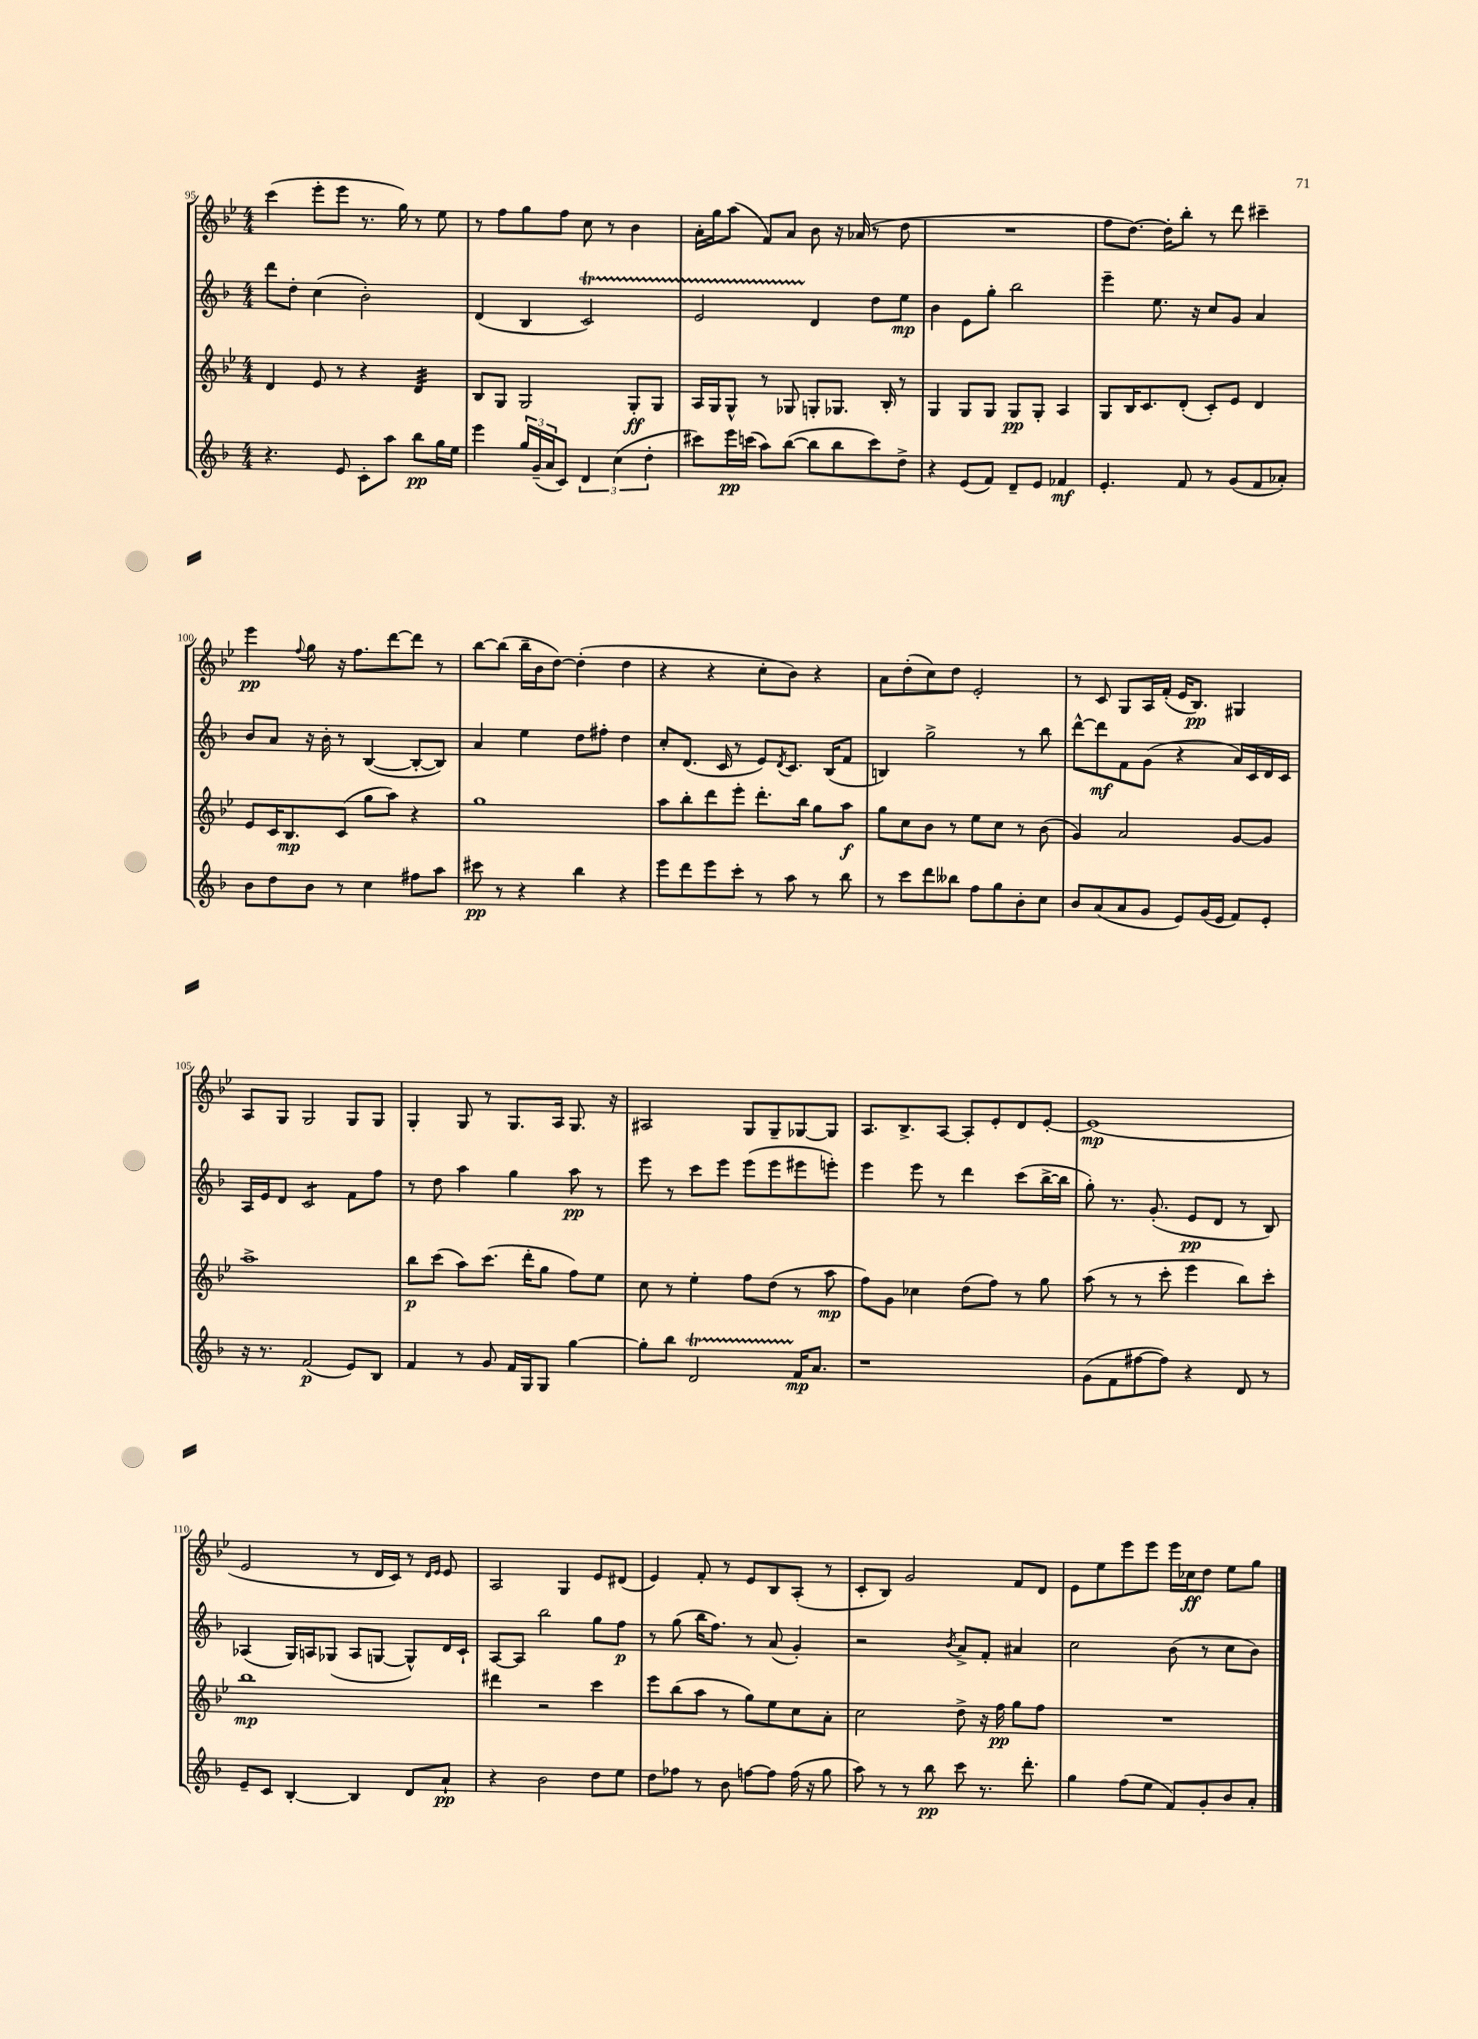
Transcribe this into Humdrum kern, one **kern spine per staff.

**kern	**dynam	**kern	**dynam	**kern	**dynam	**kern	**dynam
*part4	*part4	*part3	*part3	*part2	*part2	*part1	*part1
*staff4	*staff4	*staff3	*staff3	*staff2	*staff2	*staff1	*staff1
*clefG2	*	*clefG2	*	*clefG2	*	*clefG2	*
*k[b-]	*	*k[b-e-]	*	*k[b-]	*	*k[b-e-]	*
*M4/4	*	*M4/4	*	*M4/4	*	*M4/4	*
=95	=95	=95	=95	=95	=95	=95	=95
4.r	.	4d/	.	8ddd\L	.	(4ccc\	.
.	.	.	.	8dd'\J	.	.	.
.	.	8e-/	.	(4cc\	.	8eee-'\L	.
8e/	.	8r	.	.	.	8eee-\J	.
8c'\L	.	4r	.	2b-'\)	.	8.r	.
8aa\J	.	.	.	.	.	.	.
.	.	.	.	.	.	16gg\)	.
*	*	*tremolo	*	*	*	*	*
8bb-\L	pp	32d/LLL	.	.	.	8r	.
.	.	32d/	.	.	.	.	.
.	.	32d/	.	.	.	.	.
.	.	32d/	.	.	.	.	.
16gg\L	.	32d/	.	.	.	8ee-\	.
.	.	32d/	.	.	.	.	.
16ee\JJ	.	32d/	.	.	.	.	.
.	.	32d/JJJ	.	.	.	.	.
*	*	*Xtremolo	*	*	*	*	*
=96	=96	=96	=96	=96	=96	=96	=96
4eee\	.	8B-/L	.	(4d/	.	8r	.
.	.	8G/J	.	.	.	8ff\L	.
24gg/LL	.	2G/	.	4B-/	.	8gg\	.
(24g~/	.	.	.	.	.	.	.
24a/J	.	.	.	.	.	.	.
8c/J)	.	.	.	.	.	8ff\J	.
6d/	.	.	.	2cT/)	.	8cc\	.
.	.	.	.	.	.	8r	.
(6cc\	.	.	.	.	.	.	.
.	.	8G'/L	ff	.	.	4b-\	.
6dd'\	.	.	.	.	.	.	.
.	.	8G/J	.	.	.	.	.
=97	=97	=97	=97	=97	=97	=97	=97
8ccc#X\L)	.	16A/LL	.	2eTTT/	.	16a'\LL	.
.	.	16G/J	.	.	.	16gg\J	.
16eee\L	pp	8G^^/J	.	.	.	(8aa\J	.
(16cccn\JJ	.	.	.	.	.	.	.
8aa\L)	.	8r	.	.	.	8f/L)	.
([8bb-\J	.	8G-X/	.	.	.	8a/J	.
8bb-\L]	.	8Gn'/L	.	4d/	.	8b-\	.
8bb-\	.	8.G-X/J	.	.	.	16r	.
.	.	.	.	.	.	(16a-X/	.
8ccc\)	.	.	.	8dd\L	.	8r	.
.	.	16B-'/	.	.	.	.	.
8dd^\J	.	8r	.	8ee\J	mp	8dd\	.
=98	=98	=98	=98	=98	=98	=98	=98
4r	.	4G/	.	4b-\	.	1r	.
(8e/L	.	8G/L	.	8e\L	.	.	.
8f/J)	.	8G/J	.	8gg'\J	.	.	.
8d~/L	.	8G/L	pp	2bb-\	.	.	.
8e/J	.	8G'/J	.	.	.	.	.
4f-X/	mf	4A/	.	.	.	.	.
=99	=99	=99	=99	=99	=99	=99	=99
4.e'/	.	8G/L	.	4eee~\	.	8ff\L	.
.	.	16B-/K	.	.	.	[8.dd\J)	.
.	.	8.c/	.	.	.	.	.
.	.	.	.	8.ee\	.	.	.
.	.	.	.	.	.	16dd'\KL]	.
8f/	.	(8d'/J	.	.	.	8bb-'\J	.
.	.	.	.	16r	.	.	.
8r	.	8c'/L)	.	8cc/L	.	8r	.
(8g/L	.	8e-/J	.	8g/J	.	8ddd\	.
8f/	.	4d/	.	4a/	.	4ccc#X~\	.
8a-X'/J)	.	.	.	.	.	.	.
!!LO:LB:g=z
=100	=100	=100	=100	=100	=100	=100	=100
8b-\L	.	8e-/L	.	8b-/L	.	4eee-\	pp
8dd\	.	16c/K	.	8a/J	.	.	.
.	.	8.B-/	mp	.	.	.	.
.	.	.	.	.	.	8qqff/	.
8b-\J	.	.	.	16r	.	8gg\	.
.	.	.	.	16b-'\	.	.	.
8r	.	(8c/J	.	8r	.	16r	.
.	.	.	.	.	.	8.ff\L	.
4cc\	.	8gg\L	.	([4B-/	.	.	.
.	.	8aa\J)	.	.	.	[8ddd\	.
8ff#X\L	.	4r	.	8B-'/L_	.	8ddd\J]	.
8aa\J	.	.	.	8B-/J])	.	8r	.
=101	=101	=101	=101	=101	=101	=101	=101
8ccc#X\	pp	1gg	.	4a/	.	[8bb-\L	.
8r	.	.	.	.	.	(8bb-\J]	.
4r	.	.	.	4ee\	.	16bb-~\LL	.
.	.	.	.	.	.	16b-\J	.
.	.	.	.	.	.	[8dd\J)	.
4bb-\	.	.	.	8dd\L	.	(4dd'\]	.
.	.	.	.	8ff#X'\J	.	.	.
4r	.	.	.	4dd\	.	4dd\	.
=102	=102	=102	=102	=102	=102	=102	=102
8eee\L	.	8aa\L	.	8cc'/L	.	4r	.
8ddd\	.	8bb-'\	.	(8.d/J	.	.	.
8eee\	.	8ddd\	.	.	.	4r	.
.	.	.	.	16c/	.	.	.
8ccc'\J	.	8eee-'\J	.	8r	.	.	.
8r	.	8.ddd'\L	.	8e/L)	.	8cc'\L	.
.	.	.	.	8qd/	.	.	.
8aa\	.	.	.	8.c/J	.	8b-\J)	.
.	.	16bb-\Jk	.	.	.	.	.
8r	.	8gg\L	.	.	.	4r	.
.	.	.	.	(16B-/KL	.	.	.
8bb-\	.	8aa\J	f	8f/J	.	.	.
=103	=103	=103	=103	=103	=103	=103	=103
8r	.	8gg\L	.	4Bn/)	.	8a\L	.
8ccc\L	.	8cc\	.	.	.	(8dd'\	.
8ddd\	.	8b-\J	.	2gg^\	.	8cc\)	.
8bb--X\J	.	8r	.	.	.	8dd\J	.
8ff\L	.	8ee-\L	.	.	.	2e-'/	.
8gg\	.	8cc\J	.	.	.	.	.
8b-'\	.	8r	.	8r	.	.	.
8cc\J	.	(8b-\	.	8bb-\	.	.	.
=104	=104	=104	=104	=104	=104	=104	=104
8b-/L	.	4g/)	.	[8ddd^^\L	.	8r	.
(8a/	.	.	.	8ddd\]	mf	8c/	.
8a/	.	2a/	.	8f\	.	8G/L	.
8g/J	.	.	.	(8g\J	.	16A/L	.
.	.	.	.	.	.	(16f'/JJ	.
8e/L)	.	.	.	4r	.	16e-/KL	.
.	.	.	.	.	.	8.B-/J)	pp
(16g/L	.	.	.	.	.	.	.
16e/JJ	.	.	.	.	.	.	.
8f/L)	.	[8g/L	.	16a/LL)	.	4G#X/	.
.	.	.	.	16c/	.	.	.
8e'/J	.	8g/J]	.	16d/	.	.	.
.	.	.	.	16c/JJ	.	.	.
!!LO:LB:g=z
=105	=105	=105	=105	=105	=105	=105	=105
16r	.	1aa^	.	16A/LL	.	8A/L	.
8.r	.	.	.	16e/J	.	.	.
.	.	.	.	8d/J	.	8G/J	.
*	*	*	*	*tremolo	*	*	*
(2f/	p	.	.	8c/L	.	2G/	.
.	.	.	.	8c/	.	.	.
.	.	.	.	8c/	.	.	.
.	.	.	.	8c/J	.	.	.
*	*	*	*	*Xtremolo	*	*	*
8e/L)	.	.	.	8f\L	.	8G/L	.
8B-/J	.	.	.	8ff\J	.	8G/J	.
=106	=106	=106	=106	=106	=106	=106	=106
4f/	.	8bb-\L	p	8r	.	4G'/	.
.	.	(8ccc\J	.	8dd\	.	.	.
8r	.	8aa\L)	.	4aa\	.	8G/	.
8g/	.	(8.ccc\J	.	.	.	8r	.
16f/LL	.	.	.	4gg\	.	8.G/L	.
16G/J	.	16ddd'\KL	.	.	.	.	.
8G/J	.	8gg\J	.	.	.	.	.
.	.	.	.	.	.	16A/Jk	.
[4gg\	.	8ff\L)	.	8aa\	pp	8.G/	.
.	.	8ee-\J	.	8r	.	.	.
.	.	.	.	.	.	16r	.
=107	=107	=107	=107	=107	=107	=107	=107
8gg'\L]	.	8cc\	.	8eee\	.	2A#X/	.
8bb-\J	.	8r	.	8r	.	.	.
2dT/	.	4ee-'\	.	8ccc\L	.	.	.
.	.	.	.	8eee\J	.	.	.
.	.	8ff\L	.	(8eee\L	.	8G/L	.
.	.	(8dd\J	.	8eee\	.	8G~/	.
16f/KL	mp	8r	.	8eee#X\	.	[8G-X/	.
8.a/J	.	.	.	.	.	.	.
.	.	8aa\	mp	8eeen'\J)	.	8G-/J]	.
=108	=108	=108	=108	=108	=108	=108	=108
1r	.	8ff\L)	.	4eee\	.	8.A/L	.
.	.	8g\J	.	.	.	.	.
.	.	.	.	.	.	8.B-^/	.
.	.	4cc-X\	.	8eee\	.	.	.
.	.	.	.	8r	.	[8A/J	.
.	.	(8dd\L	.	4ddd\	.	8A'/L]	.
.	.	8ff\J)	.	.	.	8e-'/	.
.	.	8r	.	(8ccc\L	.	8d/	.
.	.	8gg\	.	[16bb-^\L	.	[8e-'/J	.
.	.	.	.	16bb-\JJ]	.	.	.
=109	=109	=109	=109	=109	=109	=109	=109
(8g\L	.	(8aa\	.	8gg'\)	.	(1e-]	mp
8f\	.	8r	.	8.r	.	.	.
[8ff#X\	.	8r	.	.	.	.	.
.	.	.	.	(8.g'/	.	.	.
8ff#\J])	.	8ccc'\	.	.	.	.	.
4r	.	4eee-\	.	8e/L	pp	.	.
.	.	.	.	8d/J	.	.	.
8d/	.	8bb-\L)	.	8r	.	.	.
8r	.	8ccc'\J	.	8B-/)	.	.	.
!!LO:LB:g=z
=110	=110	=110	=110	=110	=110	=110	=110
8e~/L	.	1bb-	mp	(4A-X/	.	2e-/	.
8c/J	.	.	.	.	.	.	.
[4B-'/	.	.	.	16G/LL)	.	.	.
.	.	.	.	16An/J	.	.	.
.	.	.	.	(8G-X/J	.	.	.
4B-/]	.	.	.	8A/L	.	8r	.
.	.	.	.	[8Gn/J	.	16d/LL	.
.	.	.	.	.	.	16c/JJ)	.
8d/L	.	.	.	8G^^/L])	.	8r	.
.	.	.	.	.	.	16qqd/LL	.
.	.	.	.	.	.	16qqe-/JJ	.
8a`/J	pp	.	.	16d/L	.	8e-/	.
.	.	.	.	16c`/JJ	.	.	.
=111	=111	=111	=111	=111	=111	=111	=111
4r	.	4ddd#X\	.	[8A/L	.	2A/	.
.	.	.	.	8A/J]	.	.	.
2b-\	.	2r	.	2bb-\	.	.	.
.	.	.	.	.	.	4G/	.
8dd\L	.	4ccc\	.	8gg\L	.	8e-/L	.
8ee\J	.	.	.	8ff\J	p	(8d#X/J	.
=112	=112	=112	=112	=112	=112	=112	=112
8dd\L	.	8eee-\L	.	8r	.	4e-/)	.
8ff-X\J	.	(8bb-\	.	(8gg\	.	.	.
8r	.	8aa\J	.	16bb-\KL	.	8f'/	.
.	.	.	.	8.ff\J)	.	.	.
8b-\	.	8r	.	.	.	8r	.
[8ffn\L	.	8gg\L)	.	8r	.	8e-/L	.
8ff\J]	.	8ee-\	.	(8a/	.	8B-/	.
(16ff\	.	8cc\	.	4g'/)	.	(8A'/J	.
16r	.	.	.	.	.	.	.
8gg\	.	8a'\J	.	.	.	8r	.
=113	=113	=113	=113	=113	=113	=113	=113
8aa\)	.	2cc\	.	2r	.	8c'/L	.
8r	.	.	.	.	.	8B-/J)	.
8r	.	.	.	.	.	2g/	.
8bb-\	pp	.	.	.	.	.	.
.	.	.	.	8qb-/	.	.	.
8ccc\	.	8dd^\	.	8a^/L	.	.	.
8.r	.	16r	.	8f'/J	.	.	.
.	.	16ff\	pp	.	.	.	.
.	.	8gg\L	.	4a#X/	.	8f/L	.
8.ddd'\	.	.	.	.	.	.	.
.	.	8ff\J	.	.	.	8d/J	.
=114	=114	=114	=114	=114	=114	=114	=114
4gg\	.	1r	.	2cc\	.	8e-\L	.
.	.	.	.	.	.	8ee-\	.
(8ff\L	.	.	.	.	.	8eee-\	.
8ee\J	.	.	.	.	.	8eee-\J	.
8f/L)	.	.	.	(8b-\	.	16eee-\LL	.
.	.	.	.	.	.	16cc-X\J	ff
8g'/	.	.	.	8r	.	8dd\J	.
8b-/	.	.	.	8cc\L	.	8ee-\L	.
8a'/J	.	.	.	8b-\J)	.	8gg\J	.
==	==	==	==	==	==	==	==
*-	*-	*-	*-	*-	*-	*-	*-
